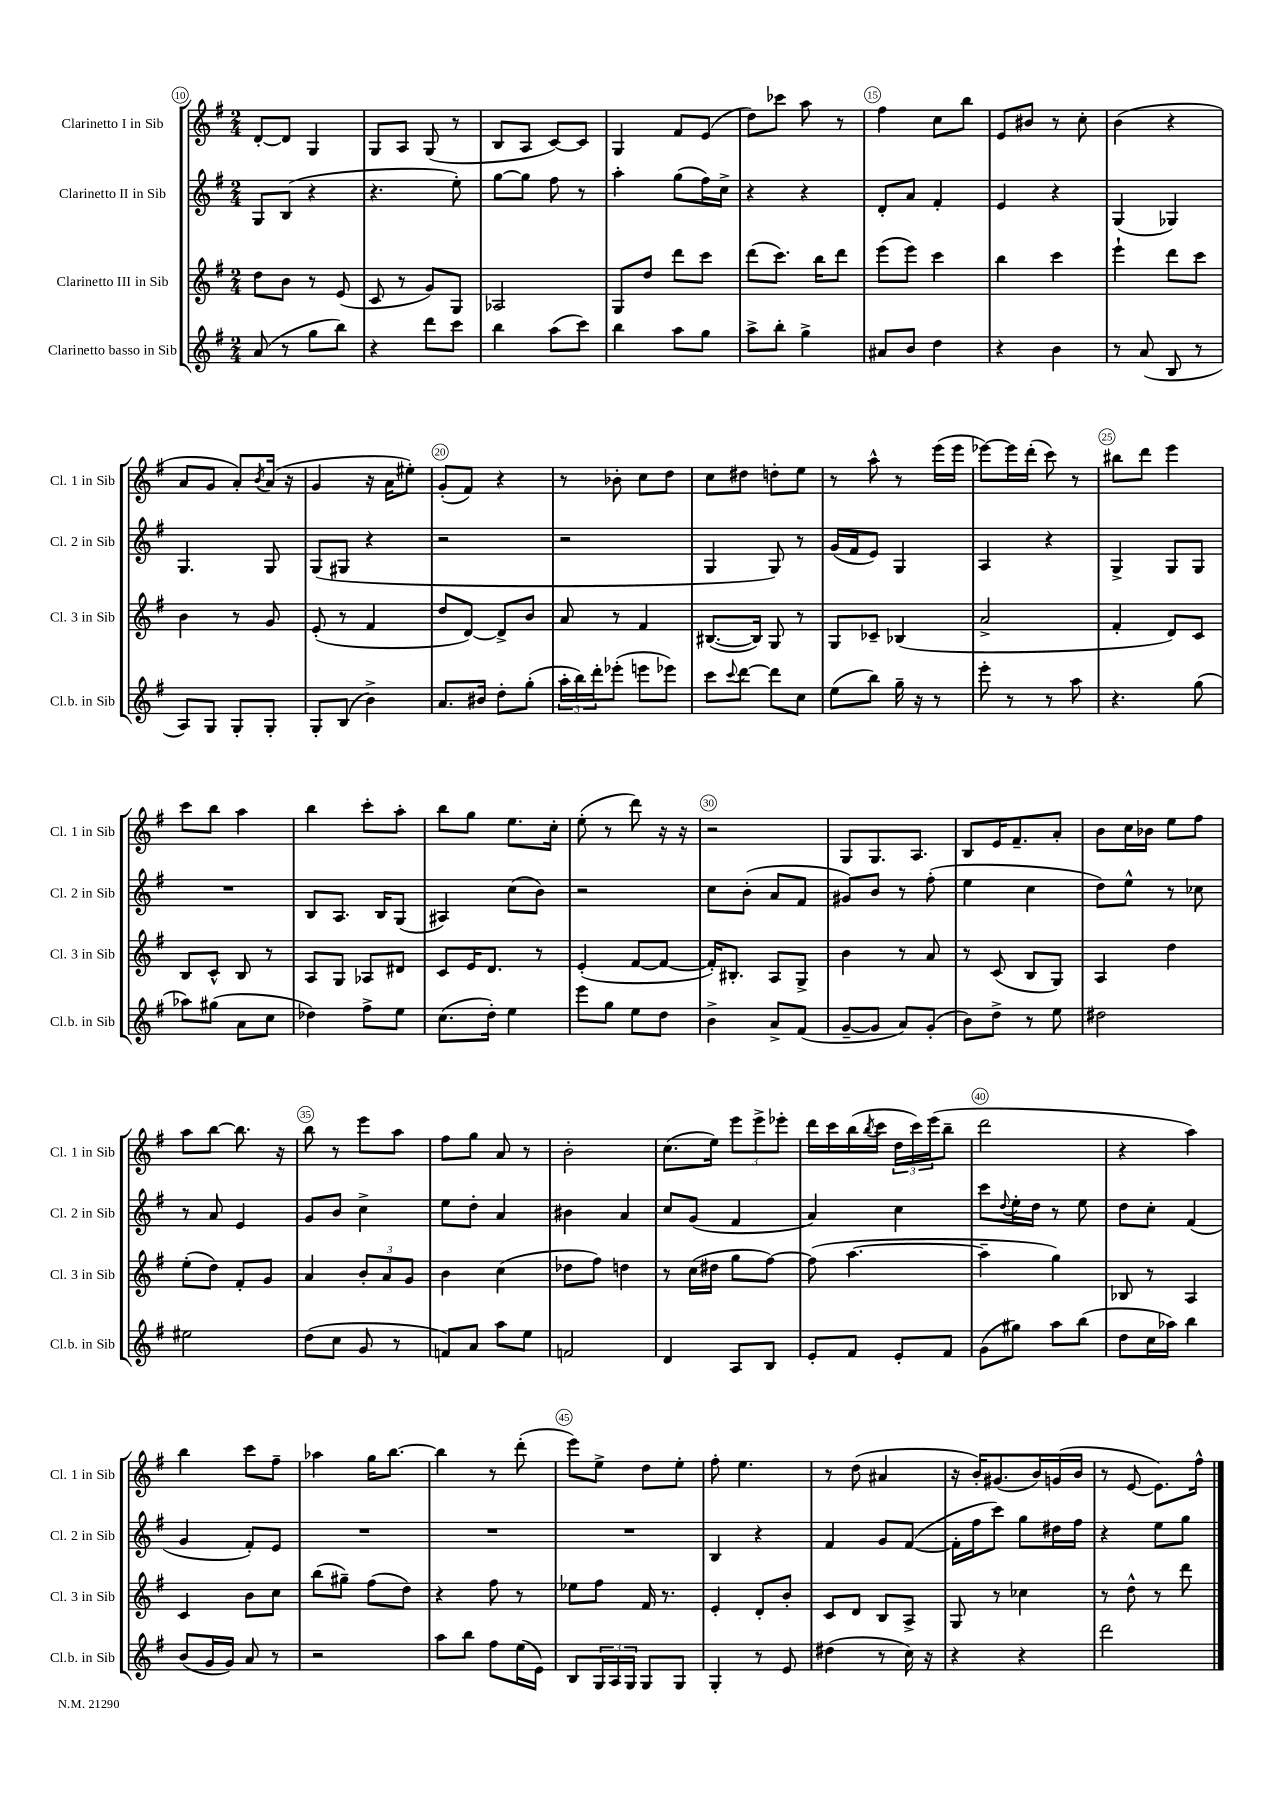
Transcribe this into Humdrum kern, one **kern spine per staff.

**kern	**kern	**kern	**kern
*part4	*part3	*part2	*part1
*staff4	*staff3	*staff2	*staff1
*I"Clarinetto basso in Sib	*I"Clarinetto III in Sib	*I"Clarinetto II in Sib	*I"Clarinetto I in Sib
*I'Cl.b. in Sib	*I'Cl. 3 in Sib	*I'Cl. 2 in Sib	*I'Cl. 1 in Sib
*clefG2	*clefG2	*clefG2	*clefG2
*k[f#]	*k[f#]	*k[f#]	*k[f#]
*M2/4	*M2/4	*M2/4	*M2/4
=10	=10	=10	=10
(8a/	8dd\L	8G/L	[8d'/L
8r	8b\J	(8B/J	8d/J]
8gg\L	8r	4r	4G/
8bb\J)	(8e/	.	.
=11	=11	=11	=11
4r	8c/	4.r	8G/L
.	8r	.	8A/J
8ddd\L	8g/L)	.	(8G/
8ccc\J	8G/J	8ee'\)	8r
=12	=12	=12	=12
4bb\	2A-X/	[8gg\L	8B/L
.	.	8gg\J]	8A/J
(8aa\L	.	8ff#\	[8c/L)
8ccc\J)	.	8r	8c/J]
=13	=13	=13	=13
4bb\	8G/L	4aa'\	4G/
.	8dd/J	.	.
8aa\L	8ddd\L	(8gg\L	8f#/L
8gg\J	8ccc\J	16ff#\L)	(8e/J
.	.	16cc^\JJ	.
=14	=14	=14	=14
8aa^\L	(8ddd\L	4r	8dd\L)
8bb'\J	8.ccc\J)	.	8ccc-X\J
4gg^\	.	4r	8aa\
.	16bb\KL	.	.
.	8ddd\J	.	8r
=15	=15	=15	=15
8a#X/L	(8eee\L	8d'/L	4ff#\
8b/J	8eee\J)	8a/J	.
4dd\	4ccc\	4f#'/	8cc\L
.	.	.	8bb\J
=16	=16	=16	=16
4r	4bb\	4e/	8e/L
.	.	.	8b#X/J
4b\	4ccc\	4r	8r
.	.	.	8cc'\
=17	=17	=17	=17
8r	4eee`\	(4G/	(4b\
(8a/	.	.	.
8B/	8ddd\L	4G-X/)	4r
8r	8ccc\J	.	.
!!LO:LB:g=z
=18	=18	=18	=18
8A/L)	4b\	4.G/	8a/L
8G/J	.	.	8g/J
8G'/L	8r	.	8a'/L)
.	.	.	8qb/
8G'/J	8g/	8G/	(16a/Jk
.	.	.	16r
=19	=19	=19	=19
8G'/L	(8e'/	(8G/L	4g/
(8B/J	8r	8G#X/J	.
4b^\)	4f#/	4r	16r
.	.	.	16a\KL
.	.	.	8ee#X'\J)
=20	=20	=20	=20
8.a/L	8dd/L	2r	(8g'/L
.	[8d/J)	.	8f#/J)
16b#X/Jk	.	.	.
8dd'\L	8d^/L]	.	4r
(8gg'\J	8b/J	.	.
=21	=21	=21	=21
24aa'\LL	8a/	2r	8r
24bb\)	.	.	.
24ddd'\J	.	.	.
(8eee-X'\J	8r	.	8b-X'\
8eeen\L	4f#/	.	8cc\L
8eee-X\J)	.	.	8dd\J
=22	=22	=22	=22
8ccc\L	([8.B#X/L	4G/	8cc\L
8qqccc/	.	.	.
[8ddd\J	.	.	8dd#X\J
.	16B#/Jk])	.	.
8ddd\L]	8G/	8G/)	8ddn'\L
8cc\J	8r	8r	8ee\J
=23	=23	=23	=23
(8ee\L	8G/L	(16g/LL	8r
.	.	16f#/J	.
8bb\J)	8c-X~/J	8e/J)	8aa^^\
16gg~\	(4B-X/	4G/	8r
16r	.	.	.
8r	.	.	(16eee\LL
.	.	.	16eee\JJ
=24	=24	=24	=24
8eee'\	2a^/	4A/	[8eee-X\L)
8r	.	.	16eee-\L]
.	.	.	(16ddd'\JJ
8r	.	4r	8ccc\)
8aa\	.	.	8r
=25	=25	=25	=25
4.r	4f#'/	4G^/	8bb#X\L
.	.	.	8ddd\J
.	8d/L)	8G/L	4eee\
(8gg\	8c/J	8G/J	.
!!LO:LB:g=z
=26	=26	=26	=26
8aa-X\L)	8B/L	2r	8ccc\L
(8gg#X\J	8c^^/J	.	8bb\J
8a\L	8B/	.	4aa\
8cc\J	8r	.	.
=27	=27	=27	=27
4dd-X\)	8A/L	8B/L	4bb\
.	8G/J	8.A/J	.
8ff#^\L	8A-X/L	.	8ccc'\L
.	.	16B/KL	.
8ee\J	8d#X/J	(8G/J	8aa'\J
=28	=28	=28	=28
(8.cc\L	8c/L	4A#X/)	8bb\L
.	16e/K	.	8gg\J
16dd'\Jk)	8.d/J	.	.
4ee\	.	(8cc\L	8.ee\L
.	8r	8b\J)	.
.	.	.	16cc'\Jk
=29	=29	=29	=29
8eee\L	(4e'/	2r	(8ee'\
8gg\J	.	.	8r
8ee\L	[8f#/L	.	8ddd\)
8dd\J	8f#/J_	.	16r
.	.	.	16r
=30	=30	=30	=30
4b^\	16f#'/KL])	8cc\L	2r
.	8.B#X'/J	.	.
.	.	(8b'\J	.
8a^/L	8A/L	8a/L	.
(8f#/J	8G^/J	8f#/J	.
=31	=31	=31	=31
[8g~/L	4b\	8g#X/L)	8G/L
8g/J]	.	8b/J	8.G/
8a/L)	8r	8r	.
.	.	.	8.A/J
(8g'/J	8a/	(8ff#'\	.
=32	=32	=32	=32
8b\L)	8r	4ee\	8B/L
8dd^\J	(8c/	.	16e/K
.	.	.	8.f#~/
8r	8B/L	4cc\	.
8ee\	8G/J)	.	8a'/J
=33	=33	=33	=33
2dd#X\	4A/	8dd\L)	8b\L
.	.	8ee^^\J	16cc\L
.	.	.	16b-X\JJ
.	4dd\	8r	8ee\L
.	.	8cc-X\	8ff#\J
!!LO:LB:g=z
=34	=34	=34	=34
2ee#X\	(8ee'\L	8r	8aa\L
.	8dd\J)	8a/	[8bb\J
.	8f#'/L	4e/	8.bb\]
.	8g/J	.	.
.	.	.	16r
=35	=35	=35	=35
(8dd\L	4a/	8g/L	8bb\
8cc\J	.	8b/J	8r
8g/	12b'/L	4cc^\	8eee\L
.	12a/	.	.
8r	.	.	8aa\J
.	12g/J	.	.
=36	=36	=36	=36
8fn/L)	4b\	8ee\L	8ff#\L
8a/J	.	8dd'\J	8gg\J
8aa\L	(4cc\	4a/	8a/
8ee\J	.	.	8r
=37	=37	=37	=37
2fn/	8dd-X\L	4b#X\	2b'\
.	8ff#\J)	.	.
.	4ddn\	4a/	.
=38	=38	=38	=38
4d/	8r	8cc/L	(8.cc\L
.	(16cc\LL	(8g/J	.
.	16dd#X\JJ	.	16ee\Jk)
8A/L	8gg\L	4f#/	12eee\L
.	.	.	12eee^\
8B/J	[8ff#\J)	.	.
.	.	.	12eee-X'\J
=39	=39	=39	=39
8e'/L	(8ff#\]	4a/)	16ddd\LL
.	.	.	16ccc\
8f#/J	[4.aa\	.	(16bb\
.	.	.	8qbb/
.	.	.	16ccc\JJ
8e'/L	.	4cc\	24dd\LL
.	.	.	24ccc\)
.	.	.	(24eee\J
8f#/J	.	.	8bb~\J
=40	=40	=40	=40
(8g\L	4aa~\]	8ccc\L	2ddd\
.	.	8qqdd/	.
8gg#X\J)	.	16ee'\L	.
.	.	16dd\JJ	.
8aa\L	4gg\)	8r	.
(8bb\J	.	8ee\	.
=41	=41	=41	=41
8dd\L	8B-X/	8dd\L	4r
16cc\L	8r	8cc'\J	.
16aa-X\JJ)	.	.	.
4bb\	4A/	(4f#/	4aa\)
!!LO:LB:g=z
=42	=42	=42	=42
(8b/L	4c/	4g/	4bb\
16g/L	.	.	.
16g/JJ)	.	.	.
8a/	8b\L	8f#'/L)	8ccc\L
8r	8cc\J	8e/J	8ff#~\J
=43	=43	=43	=43
2r	(8bb\L	2r	4aa-X\
.	8gg#X~\J)	.	.
.	(8ff#\L	.	16gg\KL
.	.	.	[8.bb\J
.	8dd\J)	.	.
=44	=44	=44	=44
8aa\L	4r	2r	4bb\]
8bb\J	.	.	.
8ff#\L	8ff#\	.	8r
(16ee\L	8r	.	(8ddd'\
16e\JJ)	.	.	.
=45	=45	=45	=45
8B/L	8ee-X\L	2r	8eee\L)
24G/L	8ff#\J	.	8ee^\J
24A/	.	.	.
24G/JJ	.	.	.
8G/L	16f#/	.	8dd\L
.	8.r	.	.
8G/J	.	.	8ee'\J
=46	=46	=46	=46
4G'/	4e'/	4B/	8ff#'\
.	.	.	4.ee\
8r	8d'/L	4r	.
8e/	8b'/J	.	.
=47	=47	=47	=47
(4dd#X\	8c/L	4f#/	8r
.	8d/J	.	(8dd\
8r	8B/L	8g/L	4a#X/
16cc\)	8A^/J	([8f#/J	.
16r	.	.	.
=48	=48	=48	=48
4r	8G/	16f#'\LL]	16r
.	.	16ff#\J	16b'/KL)
.	8r	8ccc\J)	(8.g#X/
4r	4cc-X\	8gg\L	.
.	.	.	16b/L)
.	.	16dd#X\L	(16gn/
.	.	16ff#\JJ	16b/JJ
=49	=49	=49	=49
2ddd\	8r	4r	8r
.	8dd^^\	.	[8e/
.	8r	8ee\L	8.e\L])
.	8ddd\	8gg\J	.
.	.	.	16ff#^^\Jk
==	==	==	==
*-	*-	*-	*-
